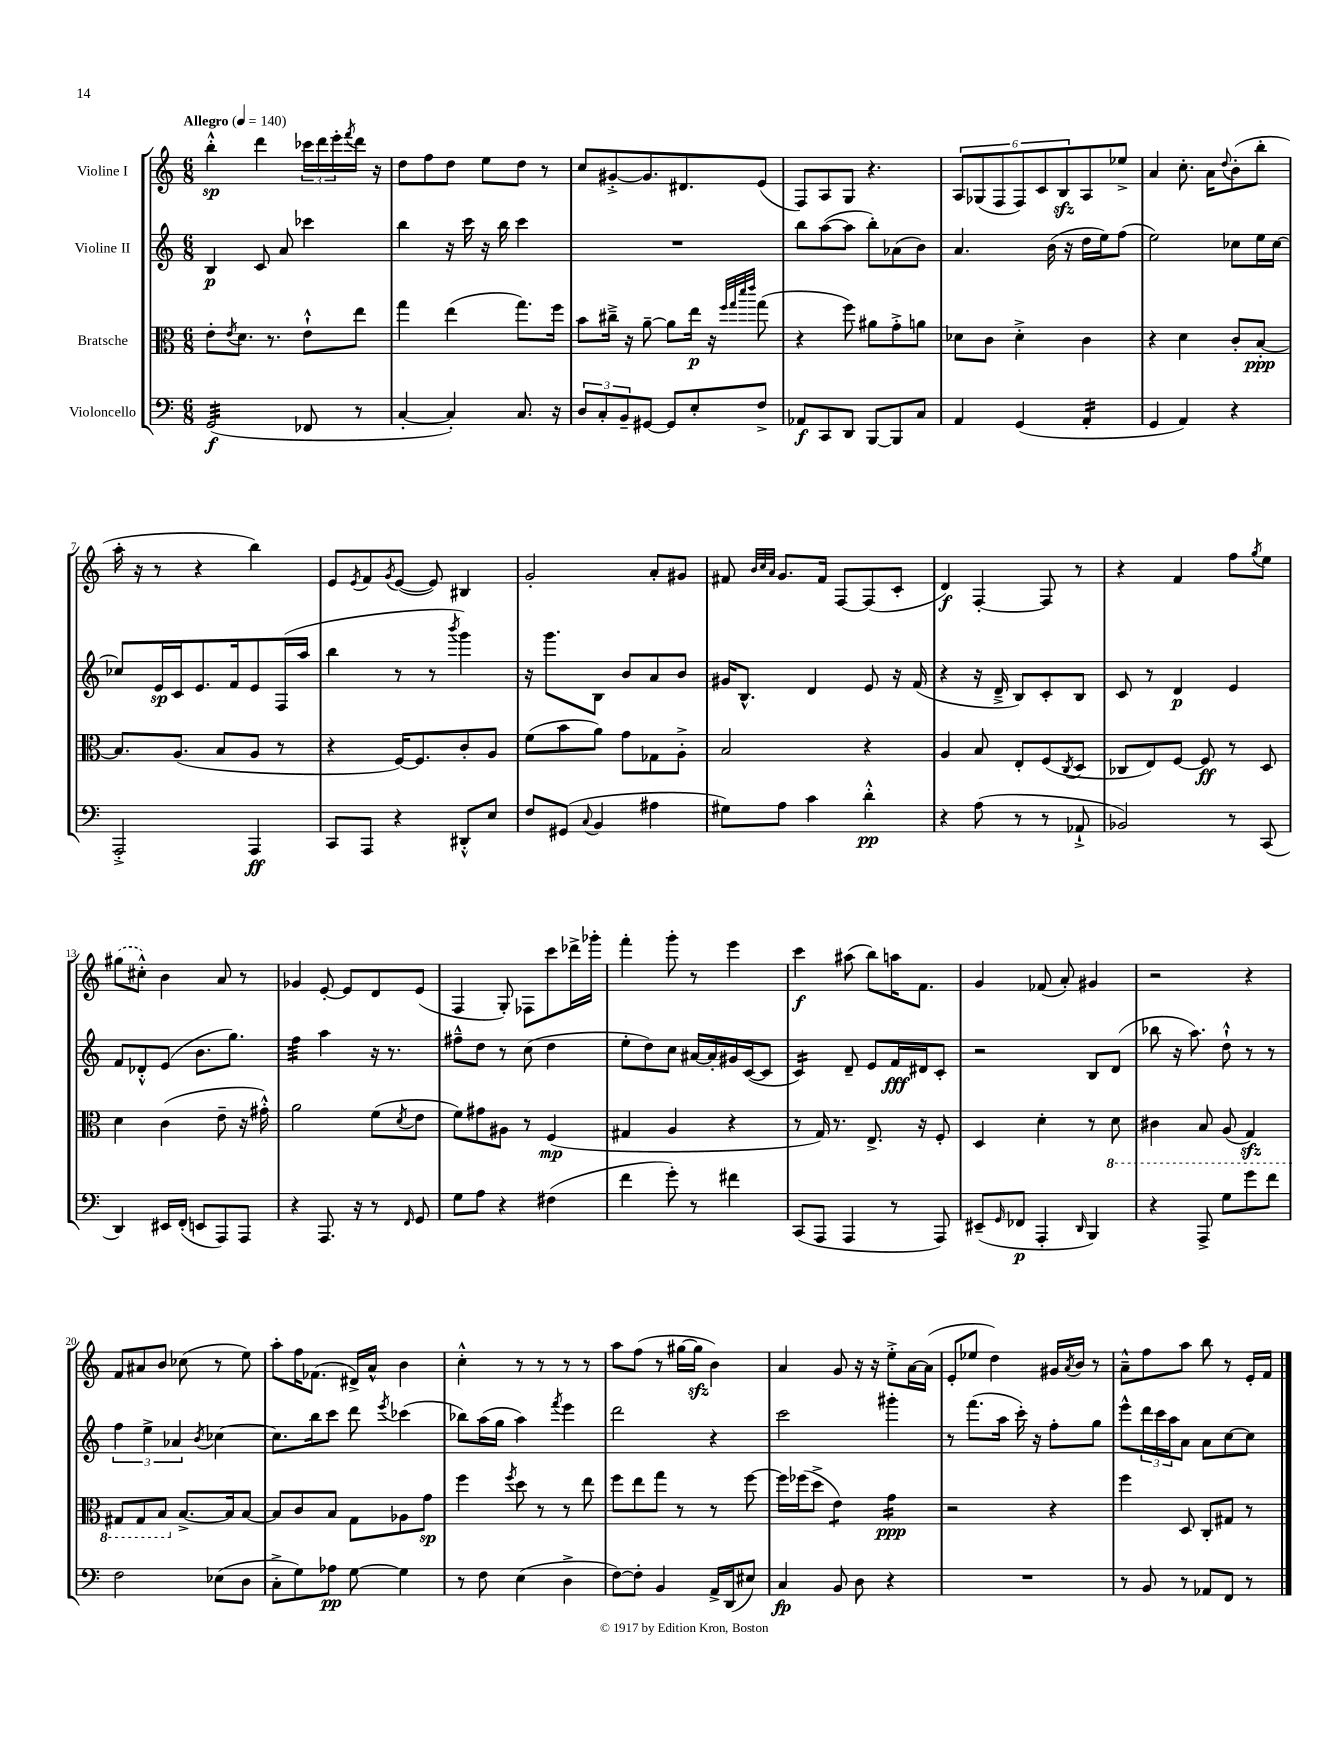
<<
\new StaffGroup <<
\new Staff = "s0" \with { instrumentName = "Violine I" } {
    \clef treble \key c \major \numericTimeSignature \time 6/8 \tempo "Allegro" 4 = 140
    b''4-.-^\sp d'''4 \tuplet 3/2 { ces'''16 d'''16 e'''16-. } \acciaccatura { f'''8 } d'''16 r16 |
    d''8 f''8 d''8 e''8 d''8 r8 |
    c''8 gis'8~-.-> gis'8. dis'8. e'8( |
    f8) a8 g8 r4. |
    \tuplet 6/4 { a8 ges8( f8 f8) c'8 b8\sfz } a8 ees''8-> |
    a'4 c''8.-. a'16 \appoggiatura { d''8 } b'8-.( b''8-. |
    a''16-. r16 r8 r4 b''4) |
    e'8 \acciaccatura { e'8 } f'8 \acciaccatura { g'8 } e'8~( e'8) bis4 |
    g'2-. a'8-. gis'8 |
    fis'8 \grace { b'32 c''32 a'32 } g'8. fis'16 f8~ f8( c'8-. |
    d'4\f) f4~-. f8 r8 |
    r4 f'4 f''8 \acciaccatura { g''8 } e''8 |
    \once \slurDashed gis''8( cis''8-.-^) b'4 a'8 r8 |
    ges'4 e'8~-. e'8 d'8 e'8( |
    f4 g8-.) fes8 c'''8 des'''16-> ges'''16-. |
    f'''4-. g'''8-. r8 e'''4 |
    c'''4\f ais''8( b''8) a''16 f'8. |
    g'4 fes'8( a'8-.) gis'4 |
    r2 r4 |
    f'8 ais'8 b'8 ces''8( r8 e''8) |
    a''8-. f''16 fes'8.( dis'16->) a'16-^ b'4 |
    c''4-.-^ r8 r8 r8 r8 |
    a''8 f''8( r8 gis''16~ gis''16\sfz b'4) |
    a'4 g'8 r16 r16 e''8-.-> a'16~ a'16( |
    e'8-. ees''8 d''4) gis'16 \acciaccatura { a'8 } b'16 r8 |
    a'8---^ f''8 a''8 b''8 r8 e'16-. f'16 \bar "|." |
}
\new Staff = "s1" \with { instrumentName = "Violine II" } {
    \clef treble \key c \major \numericTimeSignature \time 6/8
    b4\p c'8 a'8 ces'''4 |
    b''4 r16 c'''16 r16 b''16 c'''4 |
    R2. |
    b''8 a''8~( a''8 b''8-.) aes'8( b'8) |
    a'4. b'16( r16 d''16 e''16) f''8( |
    e''2) ces''8 e''16 ces''16~ |
    ces''8 e'16\sp c'16 e'8. f'16 e'8 f16( a''16 |
    b''4 r8 r8 \acciaccatura { b'''8 } g'''4) |
    r16 g'''8. b8 b'8 a'8 b'8 |
    gis'16 b8.-^ d'4 e'8 r16 f'16( |
    r4 r16 d'16---> b8) c'8-. b8 |
    c'8 r8 d'4\p e'4 |
    f'8 des'8-.-^ e'8( b'8. g''8.) |
    f''4:32 a''4 r16 r8. |
    fis''8---^ d''8 r8 c''8( d''4 |
    e''8-. d''8) c''8 ais'16~ ais'16-. gis'16 c'16~( c'8 |
    c'4:16) d'8-- e'8 f'16\fff dis'16 c'8-. |
    r2 b8 d'8( |
    bes''8 r16 a''8.) d''8-!-^ r8 r8 |
    \tuplet 3/2 { f''4 e''4-> aes'4 } \acciaccatura { b'8 } ces''4~ |
    ces''8. b''16 c'''8 d'''8 \acciaccatura { e'''8 } ces'''4( |
    bes''8) a''16( g''16 a''4) \acciaccatura { f'''8 } e'''4 |
    d'''2 r4 |
    c'''2 gis'''4-. |
    r8 f'''8.( a''16 c'''16-.) r16 f''8-. g''8 |
    e'''8-^ \tuplet 3/2 { d'''16 c'''16 a''16 } a'8 a'8 c''8~ c''8 \bar "|." |
}
\new Staff = "s2" \with { instrumentName = "Bratsche" } {
    \clef alto \key c \major \numericTimeSignature \time 6/8
    e'8-. \acciaccatura { e'8 } d'8. r8. e'8-!-^ e''8 |
    g''4 e''4( g''8.) f''16 |
    b'8 cis''16---> r16 a'8~-- a'8 e''16\p r16 \grace { f''32 g''32 d'''32 e'''32 } g''8( |
    r4 f''8) ais'8 g'8-.-> a'8 |
    des'8 c'8 des'4-.-> c'4 |
    r4 d'4 c'8-. b8~-.\ppp |
    b8. a8.( b8 a8 r8 |
    r4 f16~) f8. c'8-. a8 |
    f'8( b'8 a'8) g'8 ges8 a8-.-> |
    b2 r4 |
    a4 b8 e8-. f8( \acciaccatura { c8 } d8 |
    ces8 e8) f8~ f8\ff r8 d8 |
    d'4 c'4( e'8-- r16 gis'16-.-^) |
    a'2 f'8( \acciaccatura { d'8 } e'8 |
    f'8) gis'8 ais8 r8 f4\mp( |
    gis4 a4 r4 |
    r8 g16) r8. e8.-> r16 f8-. |
    d4 d'4-. r8 \ottava #-1 d8 |
    cis4 b,8 a,8( g,4\sfz) |
    gis,8 gis,8 b,8 \ottava #0 b8.~-> b16 b8~ |
    b8 c'8 b8 g8 aes8 g'8\sp |
    f''4 \acciaccatura { f''8 } d''8 r8 r8 e''8 |
    f''8 e''8 g''8 r8 r8 f''8~ |
    f''16 fes''16( d''8-> e'4:8) g'4:16\ppp |
    r2 r4 |
    f''4 d8 c8-. gis8 r8 \bar "|." |
}
\new Staff = "s3" \with { instrumentName = "Violoncello" } {
    \clef bass \key c \major \numericTimeSignature \time 6/8
    g,2:32\f( fes,8 r8 |
    c4~-. c4-.) c8. r16 |
    \tuplet 3/2 { d8 c8-. b,8-- } gis,8~ gis,8 e8-. f8-> |
    aes,8\f c,8 d,8 b,,8~ b,,8 c8 |
    a,4 g,4( a,4:16-. |
    g,4 a,4) r4 |
    a,,2-.-> a,,4\ff |
    c,8 a,,8 r4 dis,8-.-^ e8 |
    f8 gis,8( \appoggiatura { c8 } b,4 ais4 |
    gis8) a8 c'4 d'4-.-^\pp |
    r4 a8( r8 r8 aes,8-!-> |
    bes,2) r8 c,8( |
    d,4) eis,16 f,16-.( e,8 a,,8) a,,8 |
    r4 a,,8. r16 r8 \grace { f,16 } g,8 |
    g8 a8 r4 fis4( |
    f'4 g'8-.) r8 fis'4 |
    c,8( a,,8 a,,4 r8 a,,8) |
    eis,8--( \grace { g,16 } fes,8\p a,,4-. \grace { d,16 } b,,4) |
    r4 a,,8-> g8 g'8 f'8 |
    f2 ees8( d8 |
    c8-.-> g8) aes8\pp g8~ g4 |
    r8 f8 e4( d4-> |
    f8~) f8-. b,4 a,16-> d,16( eis8) |
    c4\fp b,8 d8 r4 |
    R2. |
    r8 b,8 r8 aes,8 f,8 r8 \bar "|." |
}
>>
>>
